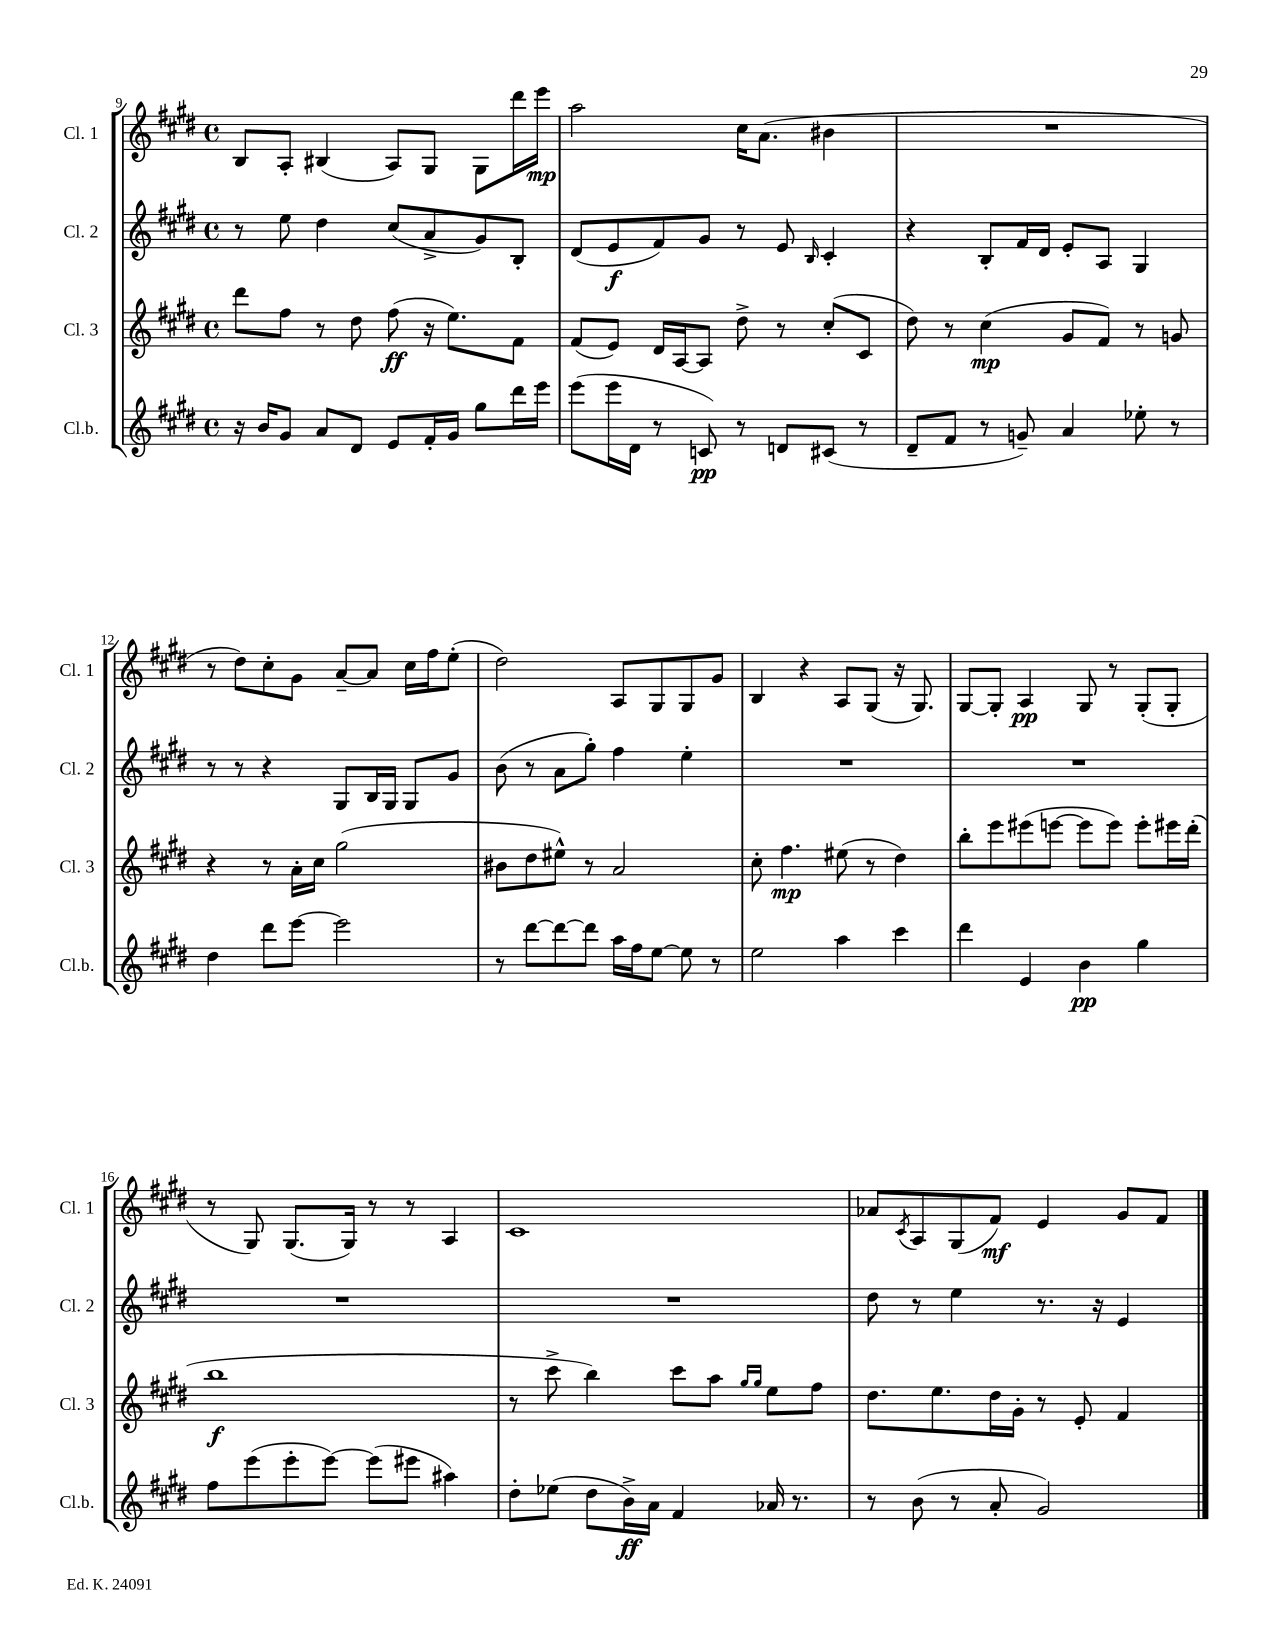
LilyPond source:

<<
\new StaffGroup <<
\new Staff = "s0" \with { instrumentName = "Cl. 1" shortInstrumentName = "Cl. 1" } {
    \clef treble \key e \major \defaultTimeSignature \time 4/4
    b8 a8-. bis4( a8) gis8 gis8 dis'''16 e'''16\mp |
    a''2 cis''16 a'8.( bis'4 |
    R1 |
    r8 dis''8) cis''8-. gis'8 a'8~-- a'8 cis''16 fis''16 e''8-.( |
    dis''2) a8 gis8 gis8 gis'8 |
    b4 r4 a8 gis8( r16 gis8.) |
    gis8~ gis8-. a4\pp gis8 r8 gis8-.( gis8-. |
    r8 gis8) gis8.( gis16) r8 r8 a4 |
    cis'1 |
    aes'8 \acciaccatura { cis'8 } a8 gis8( fis'8\mf) e'4 gis'8 fis'8 \bar "|." |
}
\new Staff = "s1" \with { instrumentName = "Cl. 2" shortInstrumentName = "Cl. 2" } {
    \clef treble \key e \major \defaultTimeSignature \time 4/4
    r8 e''8 dis''4 cis''8( a'8-> gis'8) b8-. |
    dis'8( e'8\f fis'8) gis'8 r8 e'8 \grace { b16 } cis'4-. |
    r4 b8-. fis'16 dis'16 e'8-. a8 gis4 |
    r8 r8 r4 gis8 b16 gis16 gis8 gis'8 |
    b'8( r8 a'8 gis''8-.) fis''4 e''4-. |
    R1 |
    R1 |
    R1 |
    R1 |
    dis''8 r8 e''4 r8. r16 e'4 \bar "|." |
}
\new Staff = "s2" \with { instrumentName = "Cl. 3" shortInstrumentName = "Cl. 3" } {
    \clef treble \key e \major \defaultTimeSignature \time 4/4
    dis'''8 fis''8 r8 dis''8 fis''8\ff( r16 e''8.) fis'8 |
    fis'8( e'8) dis'16 a16~ a8 dis''8-> r8 cis''8-.( cis'8 |
    dis''8) r8 cis''4\mp( gis'8 fis'8) r8 g'8 |
    r4 r8 a'16-. cis''16 gis''2( |
    bis'8 dis''8 eis''8-^) r8 a'2 |
    cis''8-. fis''4.\mp eis''8( r8 dis''4) |
    b''8-. e'''8 eis'''8( e'''8~ e'''8 e'''8) e'''8-. eis'''16 dis'''16-.( |
    b''1\f |
    r8 cis'''8-> b''4) cis'''8 a''8 \grace { gis''16 gis''16 } e''8 fis''8 |
    dis''8. e''8. dis''16 gis'16-. r8 e'8-. fis'4 \bar "|." |
}
\new Staff = "s3" \with { instrumentName = "Cl.b." shortInstrumentName = "Cl.b." } {
    \clef treble \key e \major \defaultTimeSignature \time 4/4
    r16 b'16 gis'8 a'8 dis'8 e'8 fis'16-. gis'16 gis''8 dis'''16 e'''16 |
    e'''8( e'''16 dis'16 r8 c'8\pp) r8 d'8 cis'8( r8 |
    dis'8-- fis'8 r8 g'8--) a'4 ees''8-. r8 |
    dis''4 dis'''8 e'''8~ e'''2 |
    r8 dis'''8~ dis'''8~ dis'''8 a''16 fis''16 e''8~ e''8 r8 |
    e''2 a''4 cis'''4 |
    dis'''4 e'4 b'4\pp gis''4 |
    fis''8 e'''8( e'''8-. e'''8~) e'''8( eis'''8 ais''4) |
    dis''8-. ees''8( dis''8 b'16->\ff) a'16 fis'4 aes'16 r8. |
    r8 b'8( r8 a'8-. gis'2) \bar "|." |
}
>>
>>
\layout { \context { \Score currentBarNumber = #9 } }
